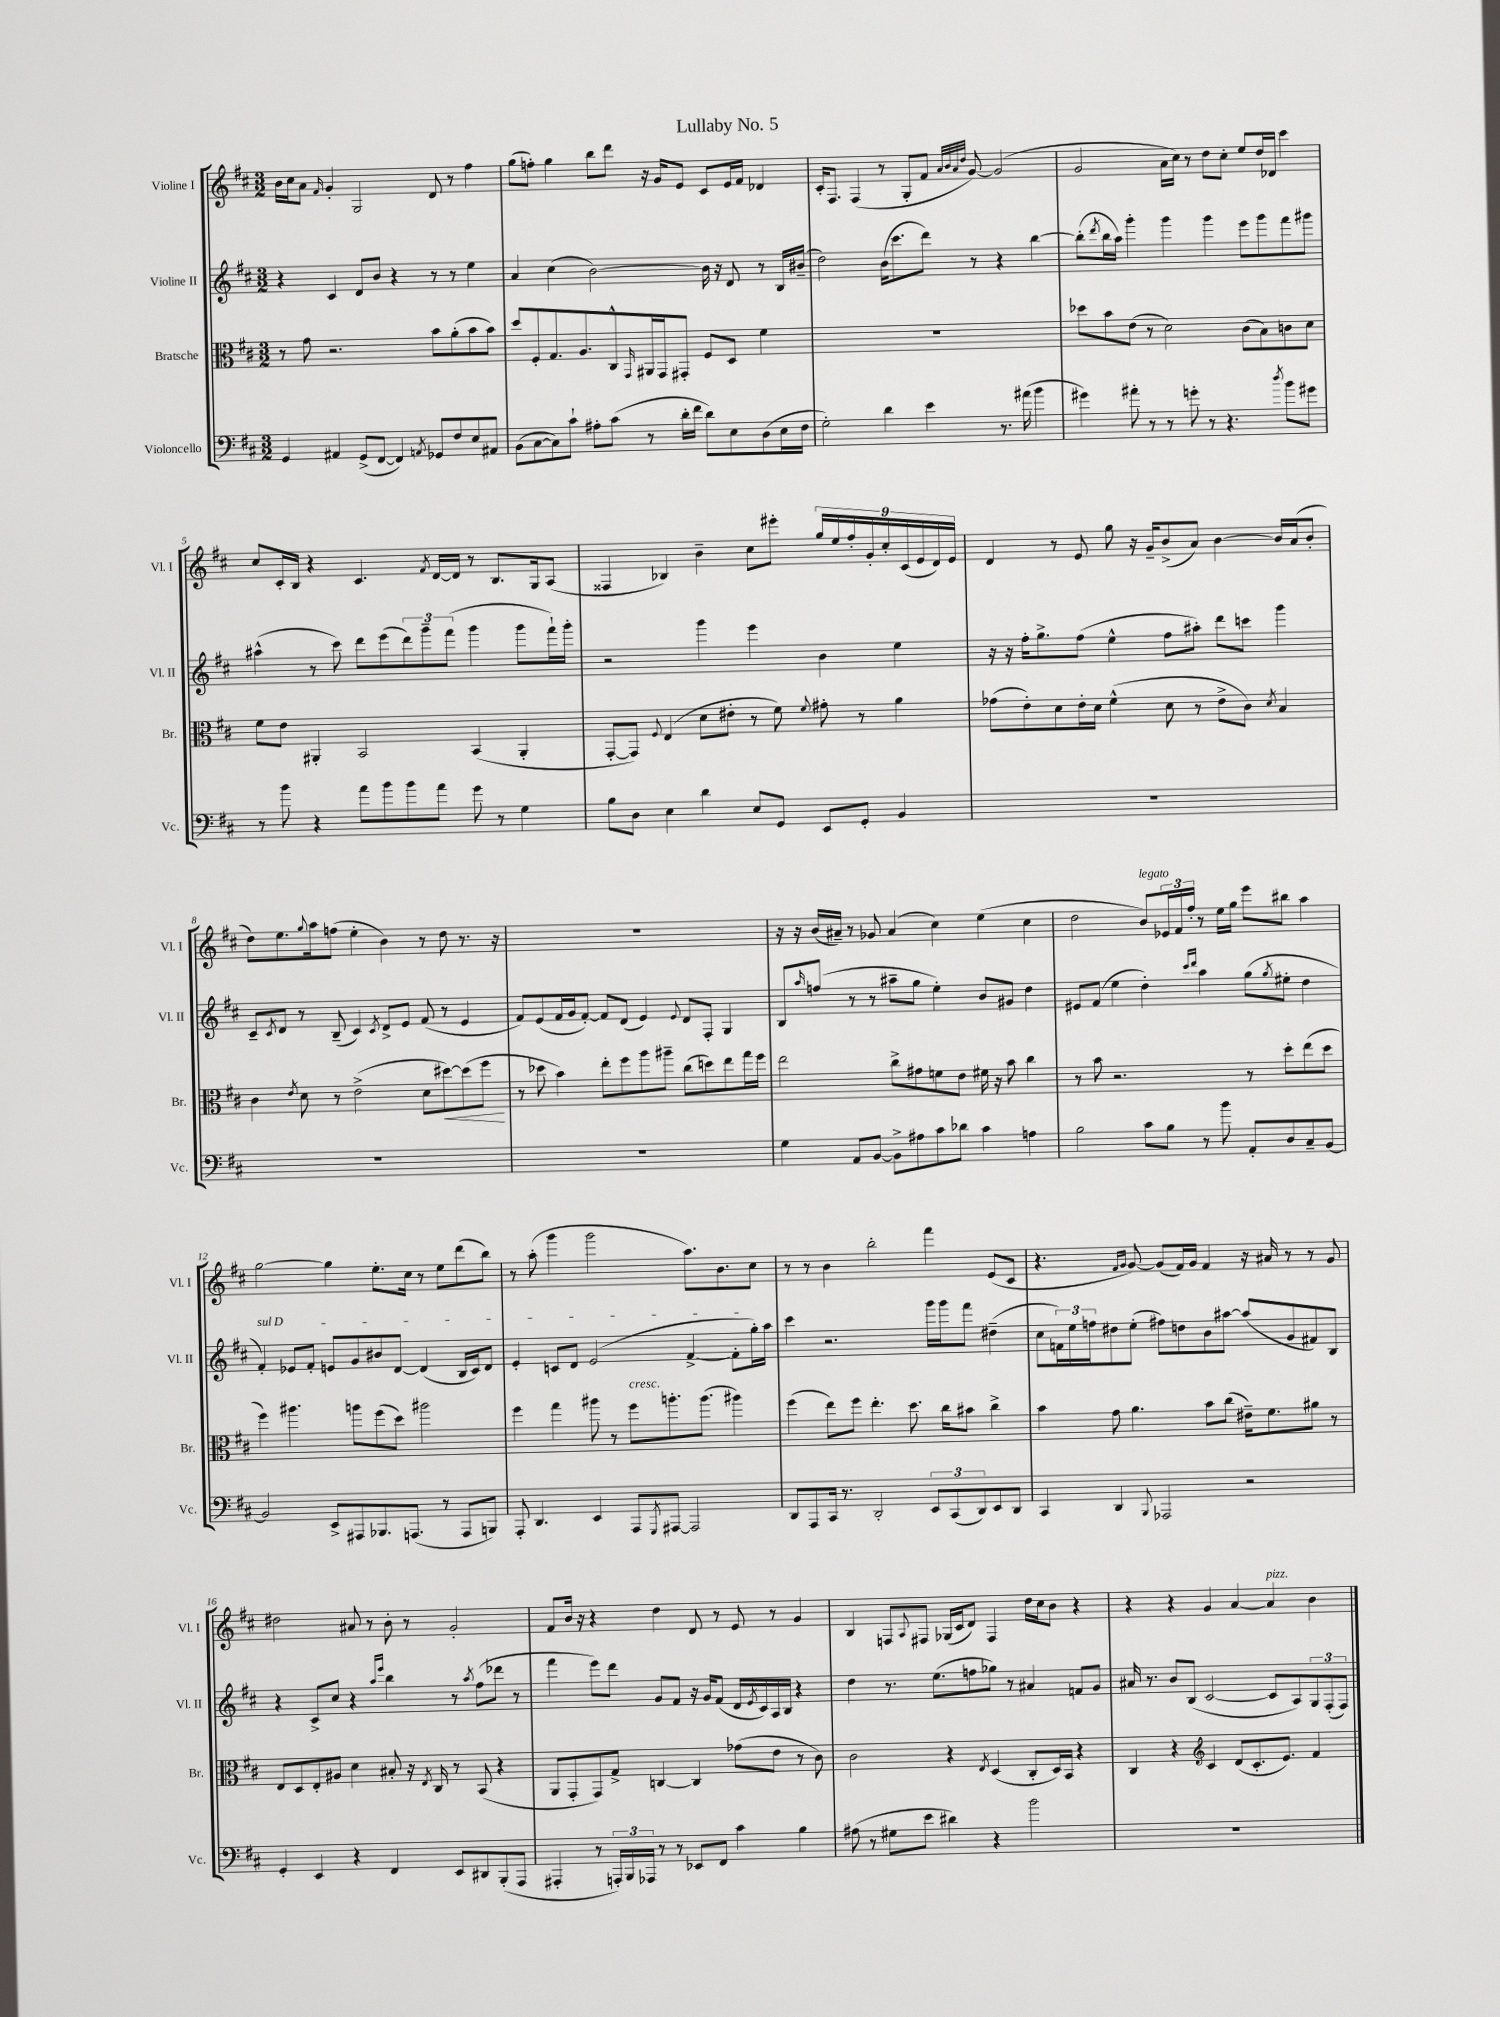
\header { title = "Lullaby No. 5" }
<<
\new StaffGroup <<
\new Staff = "s0" \with { instrumentName = "Violine I" shortInstrumentName = "Vl. I" } {
    \clef treble \key d \major \numericTimeSignature \time 3/2
    b'16 cis''16 a'8 \grace { fis'16 } g'4-. g2 d'8 r8 fis''4 |
    g''8( f''8-.) g''4 b''8 d'''8 r16 g'16 e'8 cis'8 e'16 fis'16 des'4 |
    cis'16-. fis8. fis4( r8 g8-. fis'8 \grace { a'32 b'32 a'32 d''32 } g'8~) g'2( |
    g'2 a'16 cis''16) r8 d''8 cis''8-. e''8 d''16 des'16 cis'''4 |
    cis''8 cis'16-. b16 r4 cis'4. \acciaccatura { fis'8 } d'16~ d'16 r8 b8. g16 a8( |
    fisis4 bes4) b'4-- cis''8 eis'''8-. \tuplet 9/8 { g''16 e''16 fis''16-. g'16-. cis''16-. cis'16( e'16 d'16) e'16 } |
    d'4 r8 e'8 g''8 r16 g'16-- b'8->( a'8) b'4~ b'16 a'16( b'8-. |
    d''8) e''8. \appoggiatura { g''8 } a''16 f''8( e''4-. b'4) r8 d''8 r8. r16 |
    R1. |
    r16 r16 b'16( ais'16--) r8 ges'8 ais'4( cis''4) e''4( cis''4 |
    d''2 b'8^\markup { \italic "legato" }) \tuplet 3/2 { ees'16 fis'16 fis''16-. } r8 e''16 g''16 e'''8 bis''8 a''4 |
    g''2~ g''4 e''8.-. cis''16 r8 e''8 d'''8( b''8) |
    r8 a''8-.( g'''4 g'''2 a''8.) b'8. cis''8 |
    r8 r8 b'4 b''2-. fis'''4 e'8( cis'8 |
    r4. \grace { fis'16 g'16 } g'8~) g'8( fis'16) g'16 fis'4 r16 ais'16 r8 r8 g'8 |
    dis''2 ais'8 r8 b'8-. r8 g'2-. |
    fis'8 b'16 r16 r4 d''4 d'8 r8 e'8 r8 g'4 |
    b4 f8 \appoggiatura { a8 } fis8 ges16( cis'16 d'8) fis4 d''16 cis''16 b'8 r4 |
    r4 r4 g'4 a'4~ a'4^\markup { \italic "pizz." } b'4 \bar "|." |
}
\new Staff = "s1" \with { instrumentName = "Violine II" shortInstrumentName = "Vl. II" } {
    \clef treble \key d \major \numericTimeSignature \time 3/2
    r4 cis'4 d'8 b'8 r4 r8 r8 e''4 |
    a'4 cis''4( b'2~) b'16 r16 d'8 r8 b16 bis'16--( |
    d''2) b'16( cis'''8. d'''8) r8 r4 b''4~ |
    b''8-.( \acciaccatura { d'''8 } b''16 a''16) g'''4-. g'''4 g'''4 e'''8 g'''8 fis'''8 gis'''8 |
    ais''4-^( r8 cis'''8) d'''8 e'''8( \tuplet 3/2 { d'''8) g'''8-- fis'''8( } g'''4 g'''8 fis'''16-!) g'''16-. |
    r2 g'''4 e'''4 b'4 e''4 |
    r16 r16 fis''16-. g''8.-> fis''8( e''4-^ fis''8 ais''8-.) d'''8 c'''8 g'''4 |
    cis'8-- \acciaccatura { cis'8 } d'8 r8 b8--( cis'4) \acciaccatura { cis'8 } d'8-> e'8 fis'8( r8 e'4 |
    fis'8) e'8( fis'16 g'16 fis'8~-.) fis'8 d'8( e'4) \appoggiatura { e'8 } d'8 fis8-. g4 |
    b8 \grace { a''16 } f''8( r8 r8 ais''8-- g''8 e''4-.) b'8 gis'8 d''4 |
    eis'8 fis'8( e''4 d''4-.) \grace { cis'''16 d'''16 } a''4 g''8( \acciaccatura { g''8 } eis''8-. d''4 |
    \once \override TextSpanner.bound-details.left.text = \markup { \italic "sul D" } fis'4-.\startTextSpan) ees'8 fis'8-. e'8 g'8 bis'8 d'8~ d'4( b16 cis'16) d'8 |
    e'4-. c'8 d'8 e'2( fis'4~-> fis'8-. g''16-.) a''16\stopTextSpan |
    cis'''4 r2. g'''16 g'''16 fis'''8 dis''4--( |
    cis''8 \tuplet 3/2 { f'16) e''16 f''16 } dis''8 e''8-.( fis''8) d''8 b'8 ais''8~ ais''8( g'8 fis'8) b8 |
    r4 cis'8-> cis''8 r4 \grace { a''16 e'''16 } b''4 r8 \acciaccatura { a''8 } fis''8( des'''8 r8 |
    fis'''4 e'''8) d'''8 g'8 fis'8 r16 g'16 fis'8( d'16 \acciaccatura { e'8 } cis'16) a16 b16 r4 |
    d''4 r8. e''8.( f''8 ges''8) r8 ais'4 f'8 g'8 |
    ais'16 r8. b'8 b8( cis'2~ cis'8 a8) \tuplet 3/2 { g8 fis8-.( fis8) } \bar "|." |
}
\new Staff = "s2" \with { instrumentName = "Bratsche" shortInstrumentName = "Br." } {
    \clef alto \key d \major \numericTimeSignature \time 3/2
    r8 g'8 r2. b'8 a'8-.( b'8 b'8) |
    d''8 fis8-. g8. a8. cis8-^ \grace { g,16 } ais,16 g,16 gis,8-. fis8 d8 fis'4 |
    R1. |
    des''8 b'8 e'8( r8 d'2) cis'8( b8) c'8 d'8 |
    fis'8 e'8 ais,4-. b,2 b,4( ais,4-. |
    g,8~-. g,8) \appoggiatura { fis8 } e4( d'8 eis'8-. r8 fis'8) \appoggiatura { fis'8 } gis'8-. r8 a'4 |
    ges'8( e'8-.) d'8 e'16-. d'16 fis'4-^( d'8 r8 e'8-> cis'8) \acciaccatura { d'8 } b4 |
    cis'4 \acciaccatura { e'8 } d'8 r8 e'2->( d'8 dis''8~\<) dis''8( fis''8\! |
    r8 des''8 b'4) e''8-. fis''8 a''8 ais''8-- cis''8( d''8) e''8 g''16 fis''16 |
    e''2 cis''8-> gis'8 f'8 e'8 fis'16 r16 b'8 cis''4 |
    r8 b'8 r2. r8 d''8-. e''8( d''8 |
    fis''4) ais''4. a''8 fis''8( d''8) ais''2 |
    fis''4 g''4 ais''8 r8 fis''8^\markup { \italic "cresc." } a''8.-. a''8.( ais''4) |
    fis''4( e''8) fis''8 e''4.-. d''8. cis''16 bis'8 cis''4-> |
    b'4 g'8 a'4. b'8 cis''8( eis'16--) fis'8. ais'8 r8 |
    e8 d8 e8-. ais8 d'4 bis8-. r16 \acciaccatura { e8 } cis16 r8 b,8( r4 |
    a,8 g,8-. g,8) g8-> c4~ c4 ges'8( e'8 r8 cis'8) |
    cis'2 r4 \acciaccatura { e8 } d4( cis8-. d16) b,16 r4 |
    cis4 r4 \clef treble cis'4 d'8( cis'8.-. e'8.) fis'4 \bar "|." |
}
\new Staff = "s3" \with { instrumentName = "Violoncello" shortInstrumentName = "Vc." } {
    \clef bass \key d \major \numericTimeSignature \time 3/2
    g,4 ais,4 g,8->( fis,8~ fis,4) \acciaccatura { a,8 } ges,8 fis8 e8 ais,8 |
    b,8( cis8~ cis8) cis'8-! ais8-. cis'8( r8 d'16-. fis'16 d'8) e8 d8( e16 fis16 |
    g2-.) d'4 e'4 r8. ais'16( b'4 |
    gis'4) ais'8-. r8 r8 g'8-. r8 r4. \acciaccatura { d''8 } b'8 gis'8 |
    r8 b'8 r4 a'8 b'8 b'8 a'8 g'8 r8 g4 |
    b8 d8 e4 d'4 e8 g,8 e,8 g,8-. b,4 |
    R1. |
    R1. |
    R1. |
    g4 a,8 b,8~ b,8-> ais8 cis'8 des'8 cis'4 a4 |
    b2 cis'8 b8 r8 b'8 a,8-. d8 cis8-- b,8~ |
    b,2 e,8-> ais,,8 bes,,8. a,,8.( r8 a,,8 b,,8) |
    a,,8-. d,4. e,4 a,,8 \acciaccatura { g,,8 } ais,,8~ ais,,2 |
    d,8 a,,8 cis,16 r8. d,2-. \tuplet 3/2 { e,8 cis,8( d,8) } e,8 d,8 |
    cis,4 d,4 \appoggiatura { b,,8 } aes,,2 r2 |
    g,4-. e,4 r4 fis,4 e,8 dis,8 b,,8-.( a,,8 |
    ais,,4-. r8 \tuplet 3/2 { a,,16-.) b,,16 aes,,16 } r8 r8 ees,8 fis,8 cis'4 b4 |
    ais8( r8 gis8 e'8 dis'4) r4 b'2 |
    R1. \bar "|." |
}
>>
>>
